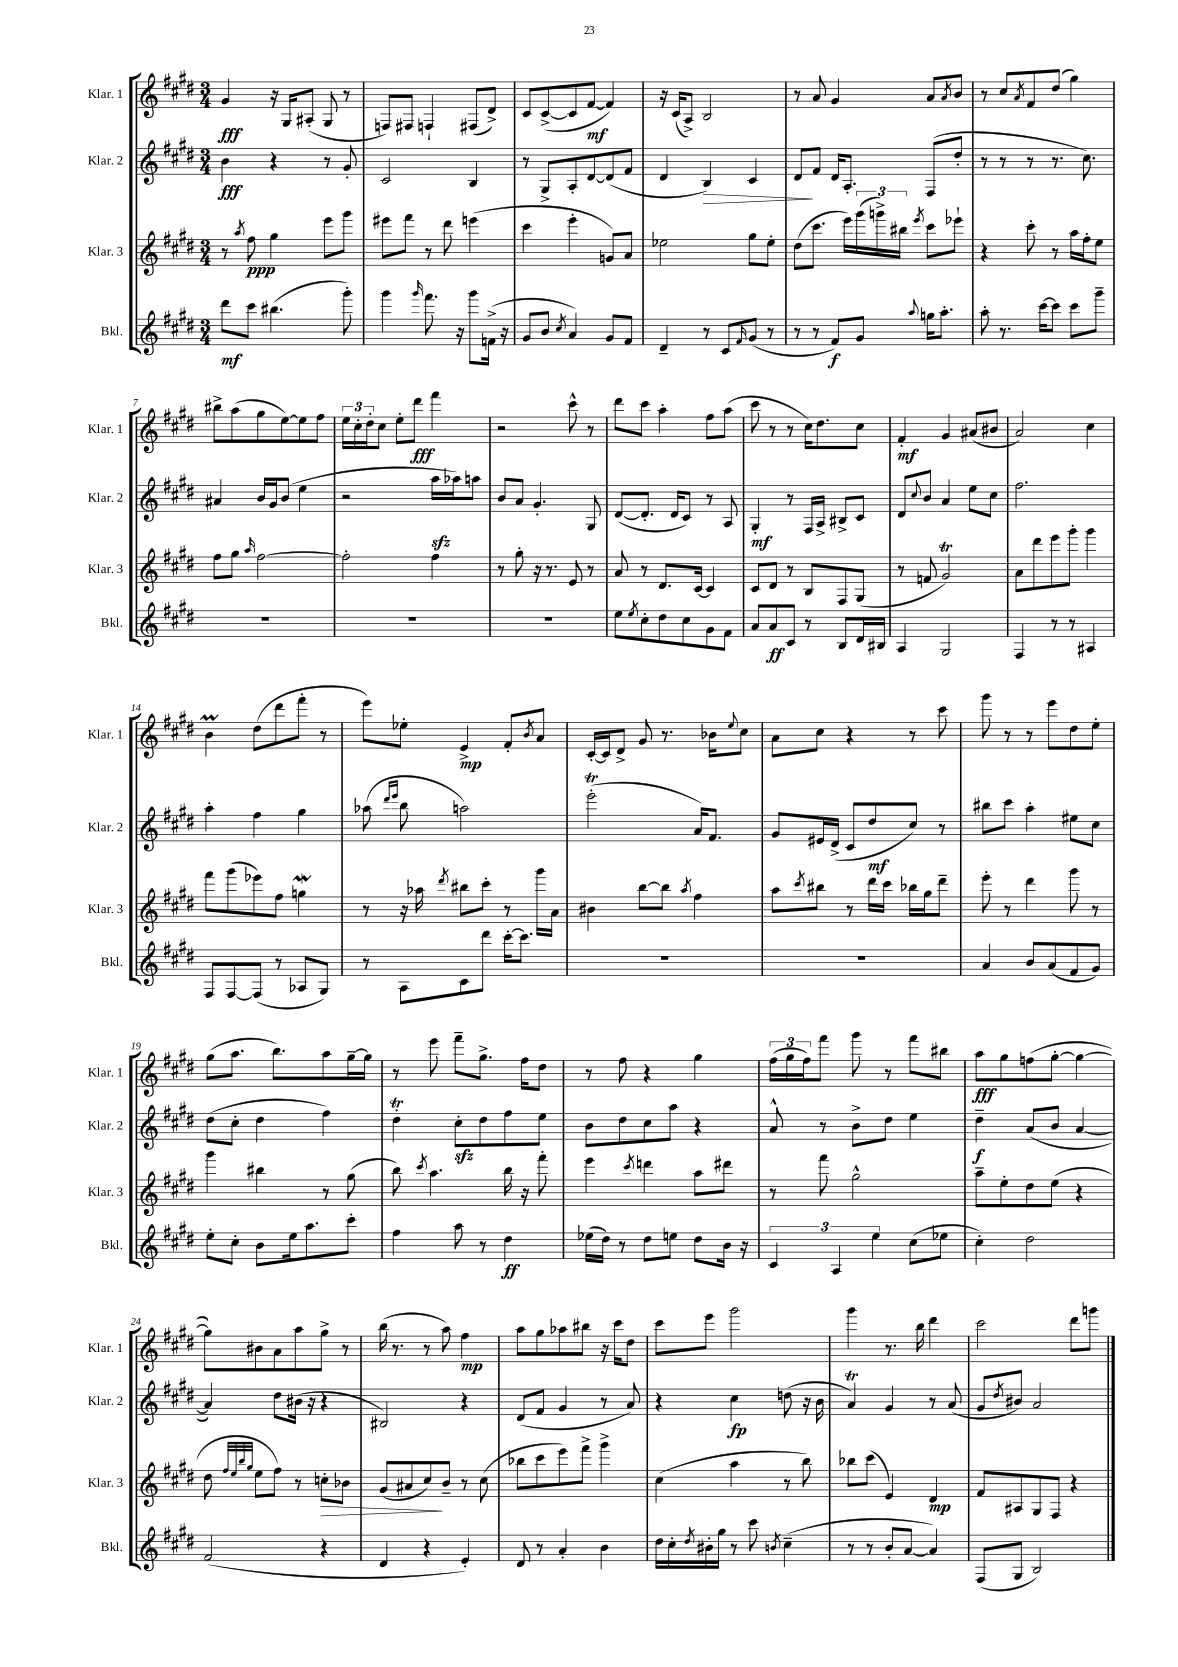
<<
\new StaffGroup <<
\new Staff = "s0" \with { instrumentName = "Klar. 1" shortInstrumentName = "Klar. 1" } {
    \clef treble \key e \major \numericTimeSignature \time 3/4
    gis'4\fff r16 gis16 ais8-.( gis8 r8 |
    f8) fis8 f4-! fis8( dis'8->) |
    cis'8 cis'8~->( cis'8 fis'8~\mf fis'4) |
    r16 cis'16( a8->) b2 |
    r8 a'8 gis'4 a'8 \acciaccatura { a'8 } b'8 |
    r8 cis''8 \acciaccatura { a'8 } fis'8 dis''8( gis''4) |
    bis''8-> a''8( gis''8 e''8~) e''8 fis''8 |
    \tuplet 3/2 { e''16 cis''16-. dis''16-. } cis''8 e''8-. dis'''8\fff fis'''4 |
    r2 cis'''8-^ r8 |
    dis'''8 cis'''8 a''4-. fis''8 a''8( |
    cis'''8 r8 r8 cis''16) dis''8. cis''8 |
    fis'4-.\mf gis'4 ais'8( bis'8 |
    a'2) cis''4 |
    b'4\prall dis''8( dis'''8 fis'''8-. r8 |
    e'''8) ees''8-. e'4->\mp fis'8-. \acciaccatura { b'8 } a'8 |
    cis'16~-. cis'16 dis'8-> gis'8 r8. bes'16 \appoggiatura { e''8 } cis''8 |
    a'8 cis''8 r4 r8 cis'''8 |
    gis'''8 r8 r8 e'''8 dis''8 e''8-. |
    gis''8( a''8. b''8.) a''8 gis''16~-- gis''16 |
    r8 e'''8 fis'''8-- gis''8.-> fis''16 dis''8 |
    r8 fis''8 r4 gis''4 |
    \tuplet 3/2 { fis''16( gis''16 fis''16) } fis'''8 gis'''8 r8 fis'''8 bis''8 |
    a''8\fff gis''8 f''8( gis''8~-. gis''4~ |
    gis''8) bis'8 a'8 a''8 gis''8-> r8 |
    b''16( r8. r8 a''8) fis''4\mp |
    a''8 gis''8 aes''8 bis''8 r16 cis'''16 dis''8 |
    cis'''8 e'''8 gis'''2 |
    gis'''4 r8. b''16 dis'''4 |
    cis'''2 dis'''8 g'''8 \bar "|." |
}
\new Staff = "s1" \with { instrumentName = "Klar. 2" shortInstrumentName = "Klar. 2" } {
    \clef treble \key e \major \numericTimeSignature \time 3/4
    b'4\fff r4 r8 gis'8-. |
    cis'2 b4 |
    r8 gis8-> a8-. dis'8~ dis'8( fis'8 |
    dis'4 b4\>) cis'4 |
    dis'8\! fis'8 dis'16 a8.-. fis8( dis''8-. |
    r8 r8 r8 r8. cis''8.) |
    ais'4 b'16 gis'16 b'8( e''4 |
    r2 a''16\sfz aes''16) a''8 |
    b'8 a'8 gis'4.-. gis8 |
    dis'8~( dis'8.-. dis'16 cis'8) r8 a8 |
    gis4-.\mf r8 fis16 a16-> bis8-> cis'8 |
    dis'8 \appoggiatura { cis''8 } b'8 a'4 e''8 cis''8 |
    fis''2. |
    a''4-. fis''4 gis''4 |
    aes''8( \grace { dis'''16 e'''16 } b''8 a''2) |
    e'''2-.\trill( a'16) fis'8. |
    gis'8 eis'16 dis'16->( cis'8 dis''8\mf cis''8) r8 |
    bis''8 cis'''8 a''4-. eis''8 cis''8 |
    dis''8( cis''8-. dis''4 fis''4) |
    dis''4-.\trill cis''8-.\sfz dis''8 fis''8 e''8 |
    b'8 dis''8 cis''8 a''8 r4 |
    a'8-^ r8 b'8-> dis''8 e''4 |
    dis''4--\f a'8( b'8 a'4~ |
    a'4) dis''8 bis'16( r16 r4 |
    bis2) r4 |
    dis'8( fis'8 gis'4 r8 a'8) |
    r4 cis''4\fp d''8( r16 b'16 |
    a'4\trill) gis'4 r8 a'8( |
    gis'8 \acciaccatura { dis''8 } bis'8) a'2 \bar "|." |
}
\new Staff = "s2" \with { instrumentName = "Klar. 3" shortInstrumentName = "Klar. 3" } {
    \clef treble \key e \major \numericTimeSignature \time 3/4
    r8 \acciaccatura { a''8 } fis''8\ppp gis''4 e'''8 gis'''8 |
    eis'''8 fis'''8 r8 dis'''8 e'''4( |
    cis'''4 e'''4-. g'8) a'8 |
    ees''2 gis''8 ees''8-. |
    dis''8( cis'''8. e'''16) \tuplet 3/2 { gis'''16( g'''16->) bis''16 } \acciaccatura { e'''8 } cis'''8 ees'''8-! |
    r4 cis'''8-. r8 a''16 fis''16-. e''8 |
    fis''8 gis''8 \grace { a''16 } fis''2~ |
    fis''2-. fis''4 |
    r8 gis''8-. r16 r8. e'8 r8 |
    a'8 r8 dis'8. cis'16~ cis'4 |
    cis'8 dis'8 r8 b8 fis8 gis8( |
    r8 f'8 gis'2\trill) |
    a'8 dis'''8 e'''8 gis'''8-. gis'''4 |
    fis'''8 gis'''8( ees'''8) fis''8 g''4\mordent |
    r8 r16 aes''16 \acciaccatura { dis'''8 } bis''8 cis'''8-. r8 gis'''16 a'16 |
    bis'4 b''8~ b''8 \acciaccatura { a''8 } fis''4 |
    a''8 \acciaccatura { cis'''8 } bis''8 r8 dis'''16 cis'''16 bes''16 gis''16 dis'''8-- |
    e'''8-. r8 dis'''4 gis'''8 r8 |
    gis'''4 bis''4 r8 gis''8( |
    b''8) \acciaccatura { cis'''8 } a''4. b''16 r16 fis'''8-. |
    e'''4 \acciaccatura { cis'''8 } d'''4 a''8 dis'''8 |
    r8 fis'''8 gis''2-^ |
    a''8-- e''8-. dis''8 e''8( r4 |
    dis''8 \grace { fis''32 e''32 b''32 gis''32 } e''8 fis''8) r8 c''8-.\> bes'8 |
    gis'8( ais'8 cis''8\!) b'8-- r8 cis''8( |
    bes''8 cis'''8 e'''8) fis'''8-> gis'''4-> |
    cis''4( a''4 r8 b''8) |
    bes''8 cis'''8( e'4) dis'4\mp |
    fis'8 ais8 gis8 fis8 r4 \bar "|." |
}
\new Staff = "s3" \with { instrumentName = "Bkl." shortInstrumentName = "Bkl." } {
    \clef treble \key e \major \numericTimeSignature \time 3/4
    dis'''8\mf cis'''8 bis''4.( gis'''8-.) |
    gis'''4 \grace { gis'''16 } fis'''8. r16 gis'''8 f'16->( r16 |
    gis'8 b'8 \acciaccatura { cis''8 } a'4) gis'8 fis'8 |
    dis'4-- r8 cis'8 \grace { fis'16 } gis'8( r8 |
    r8 r8 fis'8\f) gis'8 \appoggiatura { a''8 } g''16 a''8.-. |
    a''8-. r8. cis'''16~ cis'''8 cis'''8 gis'''8-- |
    R2. |
    R2. |
    R2. |
    e''8 \acciaccatura { e''8 } cis''8-. dis''8 cis''8 gis'8 fis'8 |
    a'8 a'8\ff cis'8 r8 b8 dis'16 bis16 |
    a4 gis2 |
    fis4 r8 r8 ais4 |
    fis8 fis8~ fis8( r8 aes8 gis8) |
    r8 a8 cis'8 dis'''8 cis'''16~-. cis'''8. |
    R2. |
    R2. |
    a'4 b'8 a'8( fis'8 gis'8) |
    e''8-. cis''8-. b'8 e''16 a''8. cis'''8-. |
    fis''4 a''8 r8 dis''4\ff |
    ees''16( dis''16) r8 dis''8 e''8 dis''8 b'16 r16 |
    \tuplet 3/2 { cis'4 a4 e''4 } cis''8( ees''8 |
    cis''4-.) dis''2 |
    fis'2( r4 |
    dis'4 r4 e'4-.) |
    dis'8 r8 a'4-. b'4 |
    dis''16 cis''16-. \acciaccatura { dis''8 } bis'16-. gis''16 r8 cis'''8 \acciaccatura { b'8 } cis''4--( |
    r8 r8 b'8-. a'8~ a'4) |
    fis8( gis8 b2) \bar "|." |
}
>>
>>
